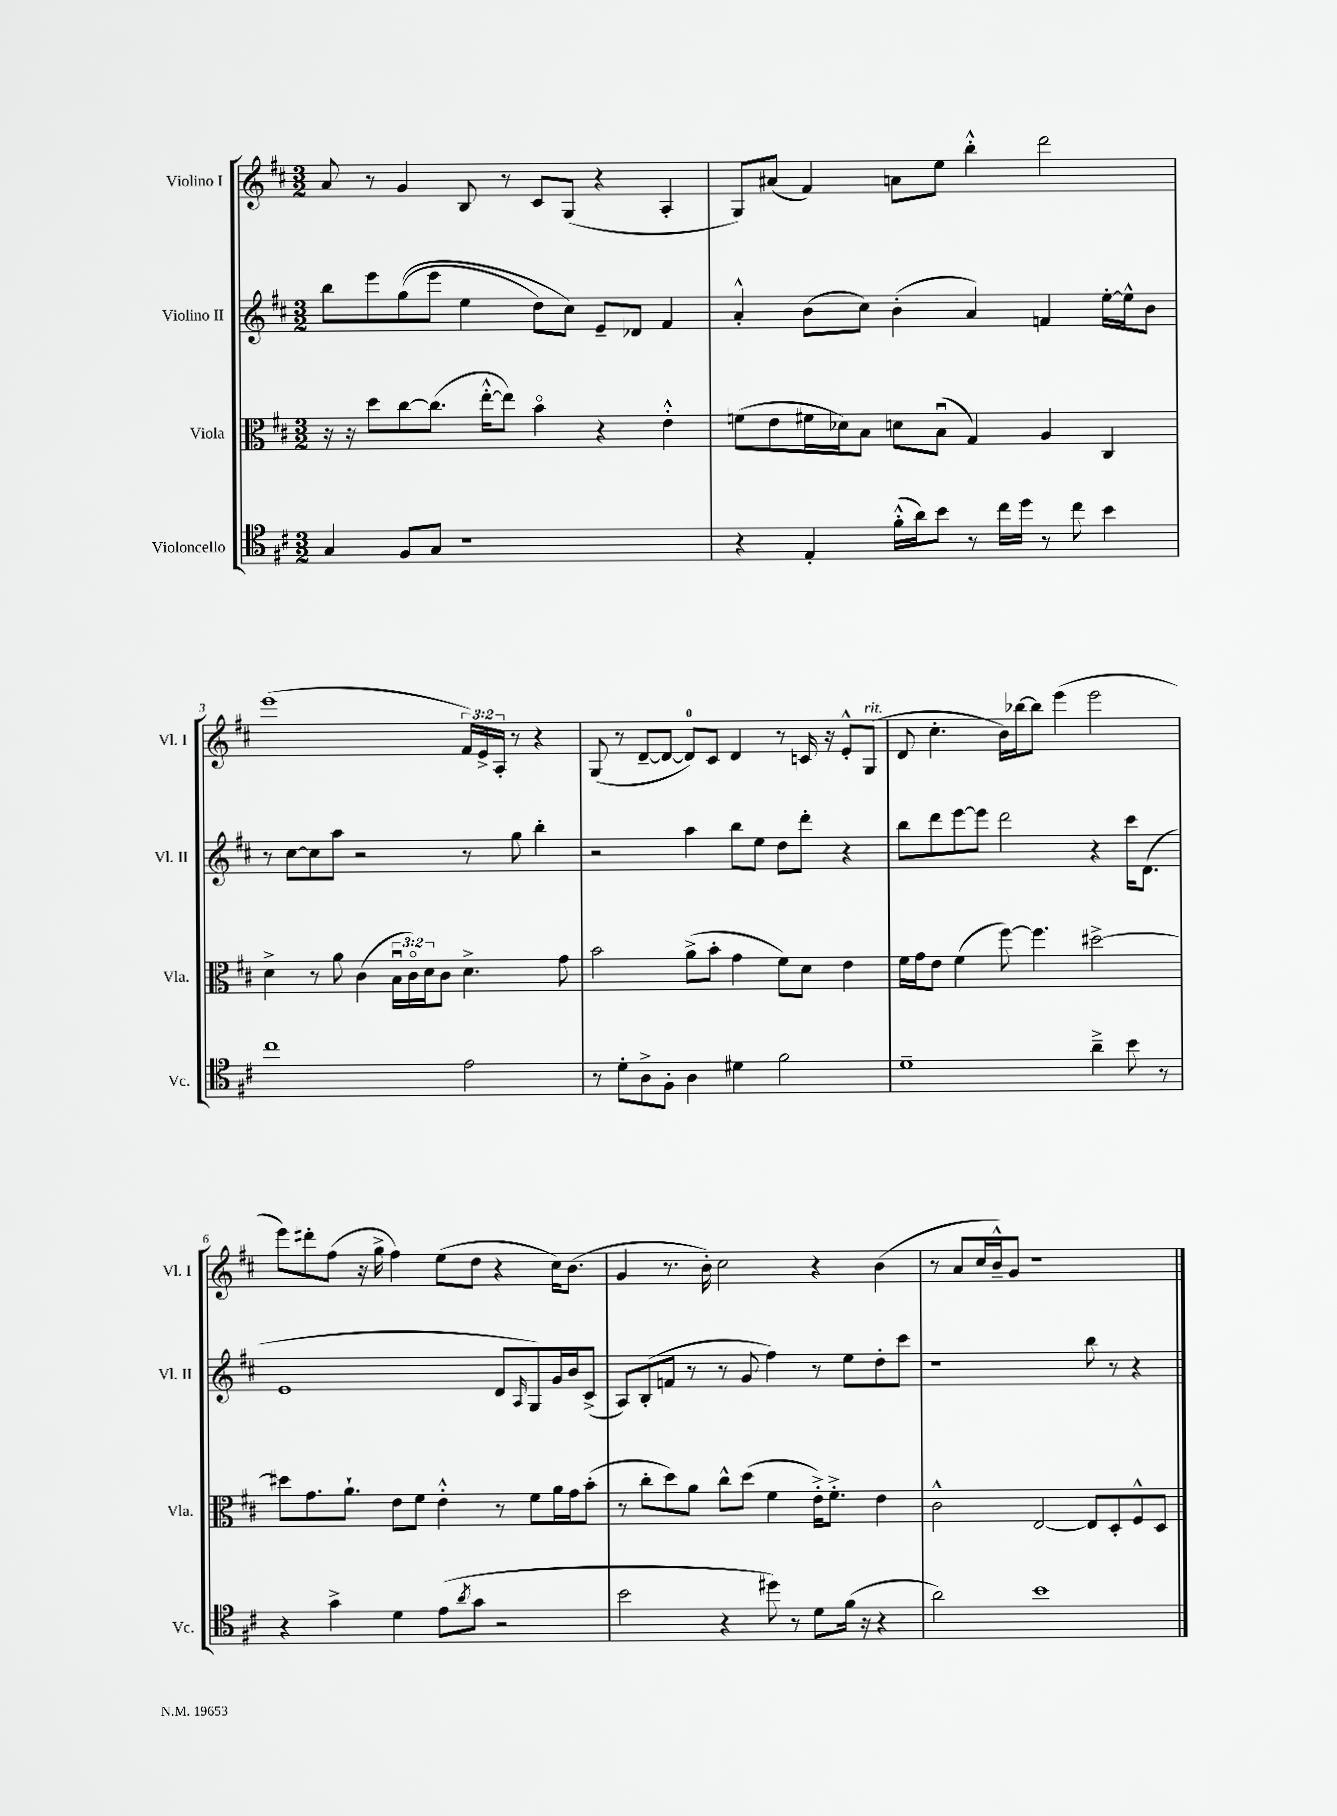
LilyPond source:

<<
\new StaffGroup <<
\new Staff = "s0" \with { instrumentName = "Violino I" shortInstrumentName = "Vl. I" } {
    \clef treble \key d \major \numericTimeSignature \time 3/2 \override Staff.TupletNumber.text = #tuplet-number::calc-fraction-text
    a'8 r8 g'4 b8 r8 cis'8 g8( r4 a4-. |
    g8) ais'8( fis'4) a'8 e''8 b''4-.-^ d'''2 |
    e'''1( \tuplet 3/2 { fis'16) e'16-> a16-. } r8 r4 |
    g8( r8 d'8~-- d'8~ d'8-0) cis'8 d'4 r8 c'16 r16 e'8-.-^ g8^\markup { \italic "rit." }( |
    d'8 cis''4.-. b'16) bes''16~ bes''8 e'''4( e'''2 |
    e'''8) dis'''8-. fis''8( r16 g''16-> fis''4) e''8( d''8 r4 cis''16) b'8.( |
    g'4 r8. b'16-.) cis''2 r4 b'4( |
    r8 a'8 cis''16 b'16---^) g'8 r1 \bar "|." |
}
\new Staff = "s1" \with { instrumentName = "Violino II" shortInstrumentName = "Vl. II" } {
    \clef treble \key d \major \numericTimeSignature \time 3/2
    b''8 e'''8 g''8(\( e'''8 e''4 d''8) cis''8\) e'8-- des'8 fis'4 |
    a'4-.-^ b'8( cis''8) b'4-.( a'4) f'4 e''16~-. e''16-^ b'8 |
    r8 cis''8~ cis''8 a''8 r2 r8 g''8 b''4-. |
    r2 a''4 b''8 e''8 d''8 d'''8-. r4 |
    b''8 d'''8 e'''8~ e'''8 d'''2 r4 cis'''16 d'8.( |
    e'1 d'8 \grace { a16 } g8) g'16 b'16 cis'8->( |
    a8) b8-.( f'8 r8 r8 g'8 fis''4) r8 e''8 d''8-. cis'''8 |
    r1 b''8 r8 r4 \bar "|." |
}
\new Staff = "s2" \with { instrumentName = "Viola" shortInstrumentName = "Vla." } {
    \clef alto \key d \major \numericTimeSignature \time 3/2 \override Staff.TupletNumber.text = #tuplet-number::calc-fraction-text
    r16 r16 d''8 cis''8~ cis''8.( e''16~-.-^ e''8) b'4\flageolet r4 e'4-.-^ |
    f'8( e'8 fis'16 des'16) b8 d'8 b8\downbow( g4) a4 cis4 |
    d'4-> r8 a'8 cis'4( \tuplet 3/2 { b16\downbow cis'16\flageolet) d'16 } cis'8 d'4.-> g'8 |
    b'2 a'8->( b'8-. g'4 fis'8) d'8 e'4 |
    fis'16 g'16 e'8 fis'4( fis''8~) fis''4. dis''2~-> |
    dis''8 g'8. a'8.-! e'8 fis'8 e'4-.-^ r8 fis'8 a'16 g'16 b'8-.( |
    r8 cis''8-. d''8) a'8 cis''8-^ d''8( fis'4 e'16-.->) fis'8.-.-> e'4 |
    cis'2-^ e2~ e8 d8-. fis8-^ d8 \bar "|." |
}
\new Staff = "s3" \with { instrumentName = "Violoncello" shortInstrumentName = "Vc." } {
    \clef tenor \key d \major \numericTimeSignature \time 3/2
    g4 fis8 g8 r1 |
    r4 e4-. fis'16-.-^( a'16) b'8 r8 cis''16 d''16 r8 cis''8 b'4 |
    cis''1 e'2 |
    r8 d'8-. a8-> fis8-. a4 dis'4 fis'2 |
    d'1-- a'4---> b'8 r8 |
    r4 g'4-> d'4 e'8( \acciaccatura { a'8 } g'8 r2 |
    b'2 r4 dis''8) r8 d'8 fis'16( r16 r4 |
    a'2) b'1 \bar "|." |
}
>>
>>
